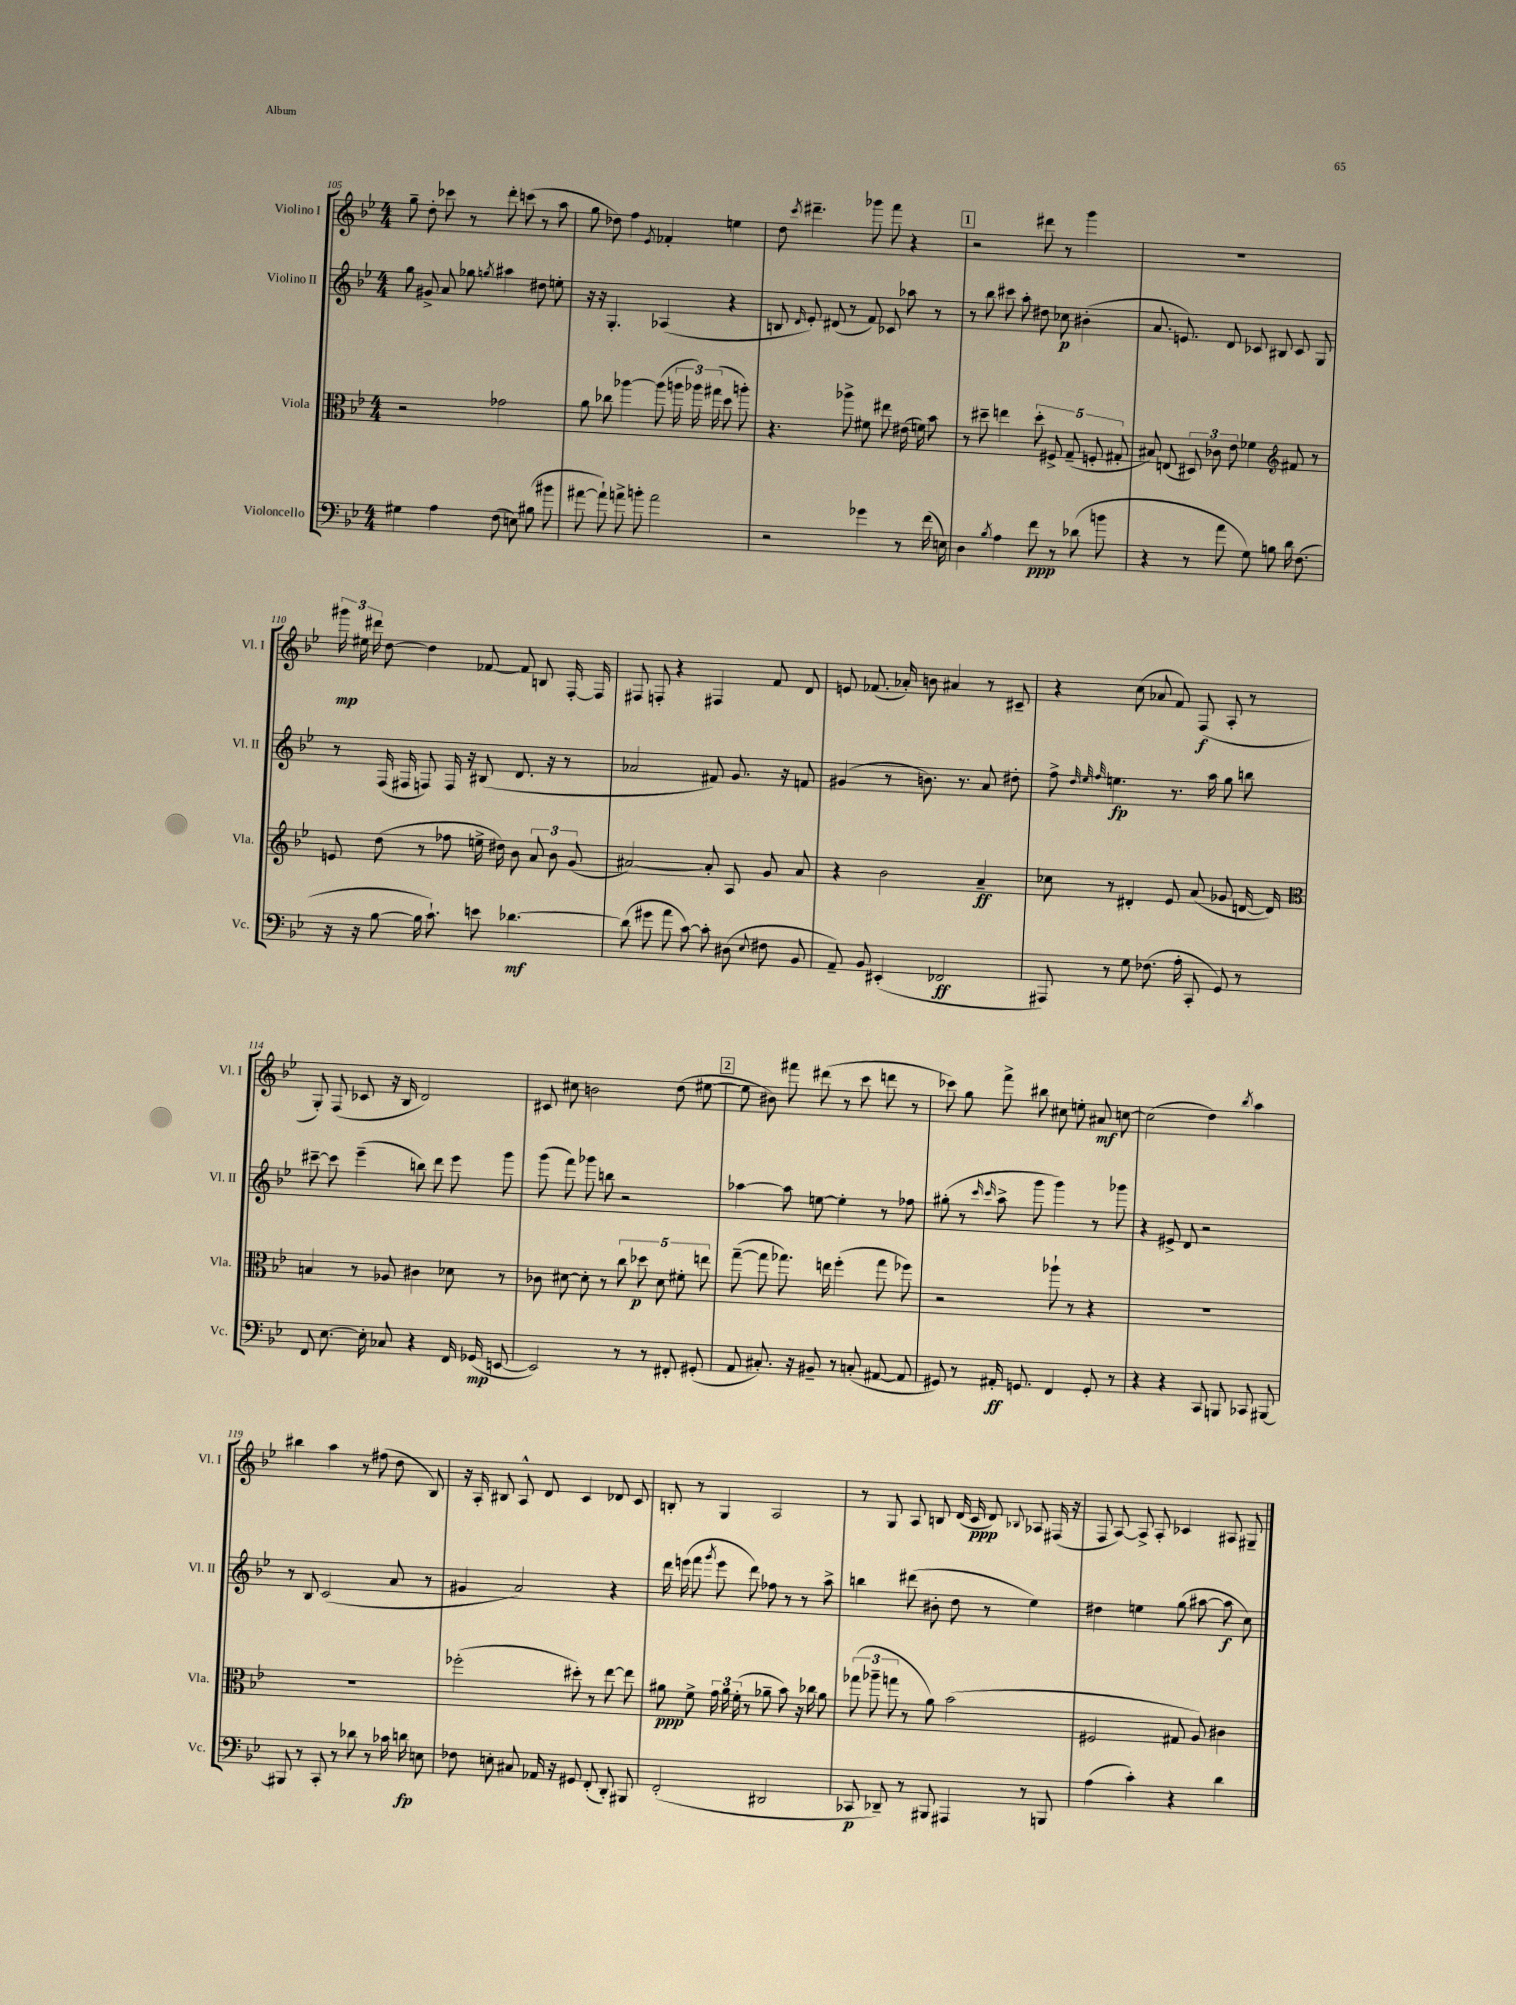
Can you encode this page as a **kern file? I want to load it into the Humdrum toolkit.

**kern	**dynam	**kern	**dynam	**kern	**dynam	**kern	**dynam
*part4	*part4	*part3	*part3	*part2	*part2	*part1	*part1
*staff4	*staff4	*staff3	*staff3	*staff2	*staff2	*staff1	*staff1
*I"Violoncello	*	*I"Viola	*	*I"Violino II	*	*I"Violino I	*
*I'Vc.	*	*I'Vla.	*	*I'Vl. II	*	*I'Vl. I	*
*clefF4	*	*clefC3	*	*clefG2	*	*clefG2	*
*k[b-e-]	*	*k[b-e-]	*	*k[b-e-]	*	*k[b-e-]	*
*M4/4	*	*M4/4	*	*M4/4	*	*M4/4	*
=105	=105	=105	=105	=105	=105	=105	=105
4G#X\	.	2r	.	8gg\	.	8gg~\	.
.	.	.	.	8g#X^/	.	8dd'\	.
4A\	.	.	.	8a/	.	8ccc-X\	.
.	.	.	.	8gg-X\	.	8r	.
.	.	.	.	8qggn/	.	.	.
(8F\	.	2g-X\	.	4aa#X\	.	8ddd'\	.
8En\)	.	.	.	.	.	(8cccn\	.
(8B#X\	.	.	.	8dd#X\	.	8r	.
8b#X\	.	.	.	8een'\	.	8aa\	.
=106	=106	=106	=106	=106	=106	=106	=106
[8a#X\	.	8a\	.	16r	.	8gg\	.
.	.	.	.	16r	.	.	.
8a#`\])	.	8cc-X\	.	4.G'/	.	8dd-X\)	.
8an^\	.	[4aa-X\	.	.	.	4ff\	.
8bn'\	.	.	.	.	.	.	.
.	.	.	.	.	.	8qe-/	.
2a\	.	(8aa-\]	.	(4A-X/	.	4f-X'/	.
.	.	24aan\	.	.	.	.	.
.	.	24aa-X\)	.	.	.	.	.
.	.	(24gg#X\	.	.	.	.	.
.	.	8dd\	.	4r	.	4een\	.
.	.	8aan'\)	.	.	.	.	.
=107	=107	=107	=107	=107	=107	=107	=107
2r	.	4.r	.	8Bn/	.	8dd\	.
.	.	.	.	16qqd/	.	8qccc/	.
.	.	.	.	8e-'/)	.	4.ddd#X~\	.
.	.	.	.	(8d#X/	.	.	.
.	.	8aa-X^\	.	8r	.	.	.
4g-X\	.	8f#X\	.	8f/)	.	8ggg-X\	.
.	.	8ee#X\	.	8c-X/	.	8fff\	.
8r	.	(16e#X\	.	8aa-X\	.	4r	.
.	.	16fn\)	.	.	.	.	.
(16f\	.	8b-\	.	8r	.	.	.
16En\)	.	.	.	.	.	.	.
!!LO:REH:place=s1:t=1
=108	=108	=108	=108	=108	=108	=108	=108
4D\	.	8r	.	8r	.	2r	.
.	.	8dd#X~\	.	8bb-\	.	.	.
8qB-/	.	.	.	.	.	.	.
4A\	.	4een\	.	8ccc#X\	.	.	.
.	.	.	.	8aa'\	.	.	.
8f\	ppp	10dd#'\	.	8dd#X\	.	8ddd#X\	.
.	.	10F#X^/	.	.	.	.	.
8r	.	.	.	8cc-X\	p	8r	.
.	.	(10G~/	.	.	.	.	.
(8d-X\	.	.	.	(4b#X'\	.	4ggg\	.
.	.	10Fn'/	.	.	.	.	.
8bn\	.	.	.	.	.	.	.
.	.	10G#X'/	.	.	.	.	.
=109	=109	=109	=109	=109	=109	=109	=109
4r	.	8B#X/)	.	8.a/	.	1r	.
.	.	(8En/	.	.	.	.	.
.	.	.	.	8.en/)	.	.	.
8r	.	12D#X/)	.	.	.	.	.
.	.	12c-X\	.	.	.	.	.
8a\	.	.	.	8d/	.	.	.
.	.	12e-\	.	.	.	.	.
8G\)	.	4f-X\	.	8c-X/	.	.	.
8Bn\	.	.	.	8B#X/	.	.	.
*	*	*clefG2	*	*	*	*	*
16d\	.	8f#X/	.	8c-/	.	.	.
(8.F\	.	.	.	.	.	.	.
.	.	8r	.	8G/	.	.	.
!!LO:LB:g=z
=110	=110	=110	=110	=110	=110	=110	=110
16r	.	8en/	.	8r	.	24ggg#X\	mp
.	.	.	.	.	.	24ee#X\	.
16r	.	.	.	.	.	.	.
.	.	.	.	.	.	24ddd#X\	.
[8B-\	.	(8dd\	.	(16F/	.	[8dd\	.
.	.	.	.	16F#X/	.	.	.
16B-\]	.	8r	.	8Fn/)	.	4dd\]	.
8.c`\)	.	.	.	.	.	.	.
.	.	8ff-X\	.	16F/	.	.	.
.	.	.	.	16r	.	.	.
8en\	.	16een^\	.	(8B#X/	.	[8f-X/	.
.	.	16dd#X\)	.	.	.	.	.
[4.d-X\	mf	8b-\	.	8.d/	.	8f-/]	.
.	.	12a/	.	.	.	8Bn/	.
.	.	.	.	16r	.	.	.
.	.	12b-\	.	.	.	.	.
.	.	.	.	8r	.	[16F'/	.
.	.	(12g/	.	.	.	.	.
.	.	.	.	.	.	16F/]	.
=111	=111	=111	=111	=111	=111	=111	=111
(8d-\]	.	[2a#X/)	.	2a-X/	.	8F#X/	.
8g#X\	.	.	.	.	.	8Fn'/	.
8a\	.	.	.	.	.	4r	.
[8c\)	.	.	.	.	.	.	.
8c'\]	.	8a#'/]	.	8f#X/)	.	4F#X/	.
(8D#X\	.	8A/	.	8.g/	.	.	.
8qqE-/	.	.	.	.	.	.	.
8F#X\	.	8g/	.	.	.	8f/	.
.	.	.	.	16r	.	.	.
8BB-/	.	8a#/	.	8fn/	.	8d/	.
=112	=112	=112	=112	=112	=112	=112	=112
8AA~/)	.	4r	.	(4g#X/	.	8en/	.
8BB-/	.	.	.	.	.	(8.f-X/	.
(4EE#X'/	.	2b-\	.	8r	.	.	.
.	.	.	.	.	.	16a-X'/)	.
.	.	.	.	8.bn\)	.	8bn\	.
2FF-X/	ff	.	.	.	.	4a#X/	.
.	.	.	.	8.r	.	.	.
.	.	4a~/	ff	8a/	.	8r	.
.	.	.	.	8dd#X'\	.	8c#X~/	.
=113	=113	=113	=113	=113	=113	=113	=113
8AAA#X/)	.	8cc-X\	.	8ff^\	.	4r	.
.	.	.	.	32qqdd/	.	.	.
.	.	.	.	32qqee-/	.	.	.
.	.	.	.	32qqff/	.	.	.
8r	.	8r	.	4.een\	fp	.	.
8G\	.	4d#X'/	.	.	.	(8cc\	.
(8.F-X\	.	.	.	.	.	8a-X/	.
.	.	8e-/	.	8.r	.	8f/)	.
16A'\	.	.	.	.	.	.	.
8CC'/	.	(8a/	.	.	.	(8F/	f
.	.	.	.	16aa\	.	.	.
8GG/)	.	8g-X/	.	8gg\	.	8A'/	.
8r	.	[16dn/	.	8bbn\	.	8r	.
.	.	16d/])	.	.	.	.	.
!!LO:LB:g=z
=114	=114	=114	=114	=114	=114	=114	=114
*	*	*clefC3	*	*	*	*	*
8FF/	.	4Bn/	.	[8ccc#X~\	.	8G'/)	.
[8.E-\	.	.	.	8ccc#\]	.	(8F/	.
.	.	8r	.	(4eee-~\	.	8c-X/	.
16E-'\]	.	.	.	.	.	.	.
8C-X/	.	8A-X/	.	.	.	16r	.
.	.	.	.	.	.	16B-/	.
4r	.	4c#X\	.	8bbn\)	.	2d/)	.
.	.	.	.	8ddd\	.	.	.
16FF/	.	8d-X\	.	8eee-\	.	.	.
(16GG-X/	mp	.	.	.	.	.	.
[8EEn/	.	8r	.	8ggg\	.	.	.
=115	=115	=115	=115	=115	=115	=115	=115
2EE/])	.	8c-X\	.	(8ggg\	.	8c#X/	.
.	.	[8d#X\	.	8fff\)	.	8cc#X\	.
.	.	8d#'\]	.	8ggg-X\	.	2bn\	.
.	.	8r	.	8bbn\	.	.	.
8r	.	10cc\	.	2r	.	.	.
.	.	10dd-X\	p	.	.	.	.
8r	.	.	.	.	.	.	.
.	.	10d#\	.	.	.	.	.
8FF#X'/	.	.	.	.	.	(8dd\	.
.	.	10f#X'\	.	.	.	.	.
(8GG#X'/	.	.	.	.	.	[8ee#X\	.
.	.	10een\	.	.	.	.	.
!!LO:REH:place=s1:t=2
=116	=116	=116	=116	=116	=116	=116	=116
8AA/	.	([8gg~\	.	[4aa-X\	.	8ee#\]	.
8.C#X'/)	.	8gg\]	.	.	.	8b#X\)	.
.	.	8.gg-X\)	.	8aa-\]	.	8fff#X\	.
16r	.	.	.	.	.	.	.
8BB#X~/	.	.	.	[8een\	.	(8ddd#X\	.
.	.	16een\	.	.	.	.	.
8r	.	(4ff'\	.	4ee'\]	.	8r	.
(8Cn'/	.	.	.	.	.	8ccc\	.
[8AA#X/	.	8gg-\	.	8r	.	8dddn\	.
8AA#/]	.	8ff-X\)	.	8ff-X\	.	8r	.
=117	=117	=117	=117	=117	=117	=117	=117
8GG#X/)	.	2r	.	(8gg#X'\	.	8ccc-X\)	.
8r	.	.	.	8r	.	8gg\	.
.	.	.	.	16qqccc/	.	.	.
.	.	.	.	16qqccc/	.	.	.
16AA#X'/	ff	.	.	8aa^\	.	8fff^\	.
8.GGn/	.	.	.	.	.	.	.
.	.	.	.	8ggg\	.	8bb#X\	.
4FF/	.	8aa-X`\	.	4ggg\)	.	8cc#X\	.
.	.	8r	.	.	.	8een'\	.
8GG'/	.	4r	.	8r	.	8a#X/	mf
8r	.	.	.	8ggg-X\	.	[8ccn\	.
=118	=118	=118	=118	=118	=118	=118	=118
4r	.	1r	.	4r	.	(2cc\]	.
4r	.	.	.	8e#X^/	.	.	.
.	.	.	.	8d/	.	.	.
8CC/	.	.	.	2r	.	4dd\)	.
8BBBn/	.	.	.	.	.	.	.
.	.	.	.	.	.	8qbb-/	.
8CC-X/	.	.	.	.	.	4aa\	.
[8BBB#X/	.	.	.	.	.	.	.
!!LO:LB:g=z
=119	=119	=119	=119	=119	=119	=119	=119
8BBB#X/]	.	1r	.	8r	.	4bb#X\	.
8r	.	.	.	8B-/	.	.	.
8CC'/	.	.	.	(2c/	.	4aa\	.
8r	.	.	.	.	.	.	.
8d-X\	.	.	.	.	.	8r	.
8r	.	.	.	.	.	(8ff#X\	.
16c-X\	.	.	.	8a/	.	8dd\	.
16dn\	fp	.	.	.	.	.	.
8En\	.	.	.	8r	.	8B-/)	.
=120	=120	=120	=120	=120	=120	=120	=120
8F-X\	.	(2ff-X'\	.	4g#X/	.	16r	.
.	.	.	.	.	.	16A'/	.
8En'\	.	.	.	.	.	8B#X/	.
8C#X/	.	.	.	2a/)	.	8A^^/	.
16AA-X/	.	.	.	.	.	8d/	.
16r	.	.	.	.	.	.	.
8GG#X/	.	8dd#X'\)	.	.	.	4c/	.
(8FF'/	.	8r	.	.	.	.	.
8DD'/)	.	[8ee-\	.	4r	.	8d-X/	.
8BBB#X/	.	8ee-\]	.	.	.	8c/	.
=121	=121	=121	=121	=121	=121	=121	=121
(2FF'/	.	8a#X\	ppp	16ddd\	.	8Bn'/	.
.	.	.	.	(16eeen\	.	.	.
.	.	8f^\	.	8fff\	.	8r	.
.	.	.	.	8qggg/	.	.	.
.	.	24g\	.	8eee\	.	4G/	.
.	.	24a#\	.	.	.	.	.
.	.	(24f'\	.	.	.	.	.
.	.	8r	.	8ddd\)	.	.	.
2DD#X/	.	8a-X~\	.	8ff-X\	.	2A/	.
.	.	8b-\)	.	8r	.	.	.
.	.	16r	.	8r	.	.	.
.	.	16cc-X\	.	.	.	.	.
.	.	8a-\	.	8aa^\	.	.	.
=122	=122	=122	=122	=122	=122	=122	=122
8CC-X/	p	(12gg-X\	.	4bbn\	.	8r	.
.	.	12aa-X~\	.	.	.	.	.
8DD-X~/)	.	.	.	.	.	8G/	.
.	.	12ggn\	.	.	.	.	.
8r	.	8r	.	(8ddd#X\	.	8A/	.
8BBB#X/	.	8a\)	.	8b#X'\	.	8Bn/	.
4AAA#X/	.	(2b-\	.	8dd\	.	(16d/	.
.	.	.	.	.	.	16c/	ppp
.	.	.	.	8r	.	8d/)	.
.	.	.	.	.	.	8qqB-X/	.
8r	.	.	.	4ee-\)	.	8A-X/	.
8BBBn/	.	.	.	.	.	(16F#X/	.
.	.	.	.	.	.	16r	.
=123	=123	=123	=123	=123	=123	=123	=123
(4A\	.	2F#X/	.	4dd#X\	.	8F/	.
.	.	.	.	.	.	[8A/)	.
4c'\)	.	.	.	4een\	.	8A^/]	.
.	.	.	.	.	.	8A'/	.
4r	.	8G#X/	.	(8gg\	.	4c-X/	.
.	.	8A/)	.	[8aa#X\	.	.	.
4d\	.	4c#X\	.	8aa#\]	f	8A#X/	.
.	.	.	.	8cc\)	.	8G#X~/	.
==	==	==	==	==	==	==	==
*-	*-	*-	*-	*-	*-	*-	*-
